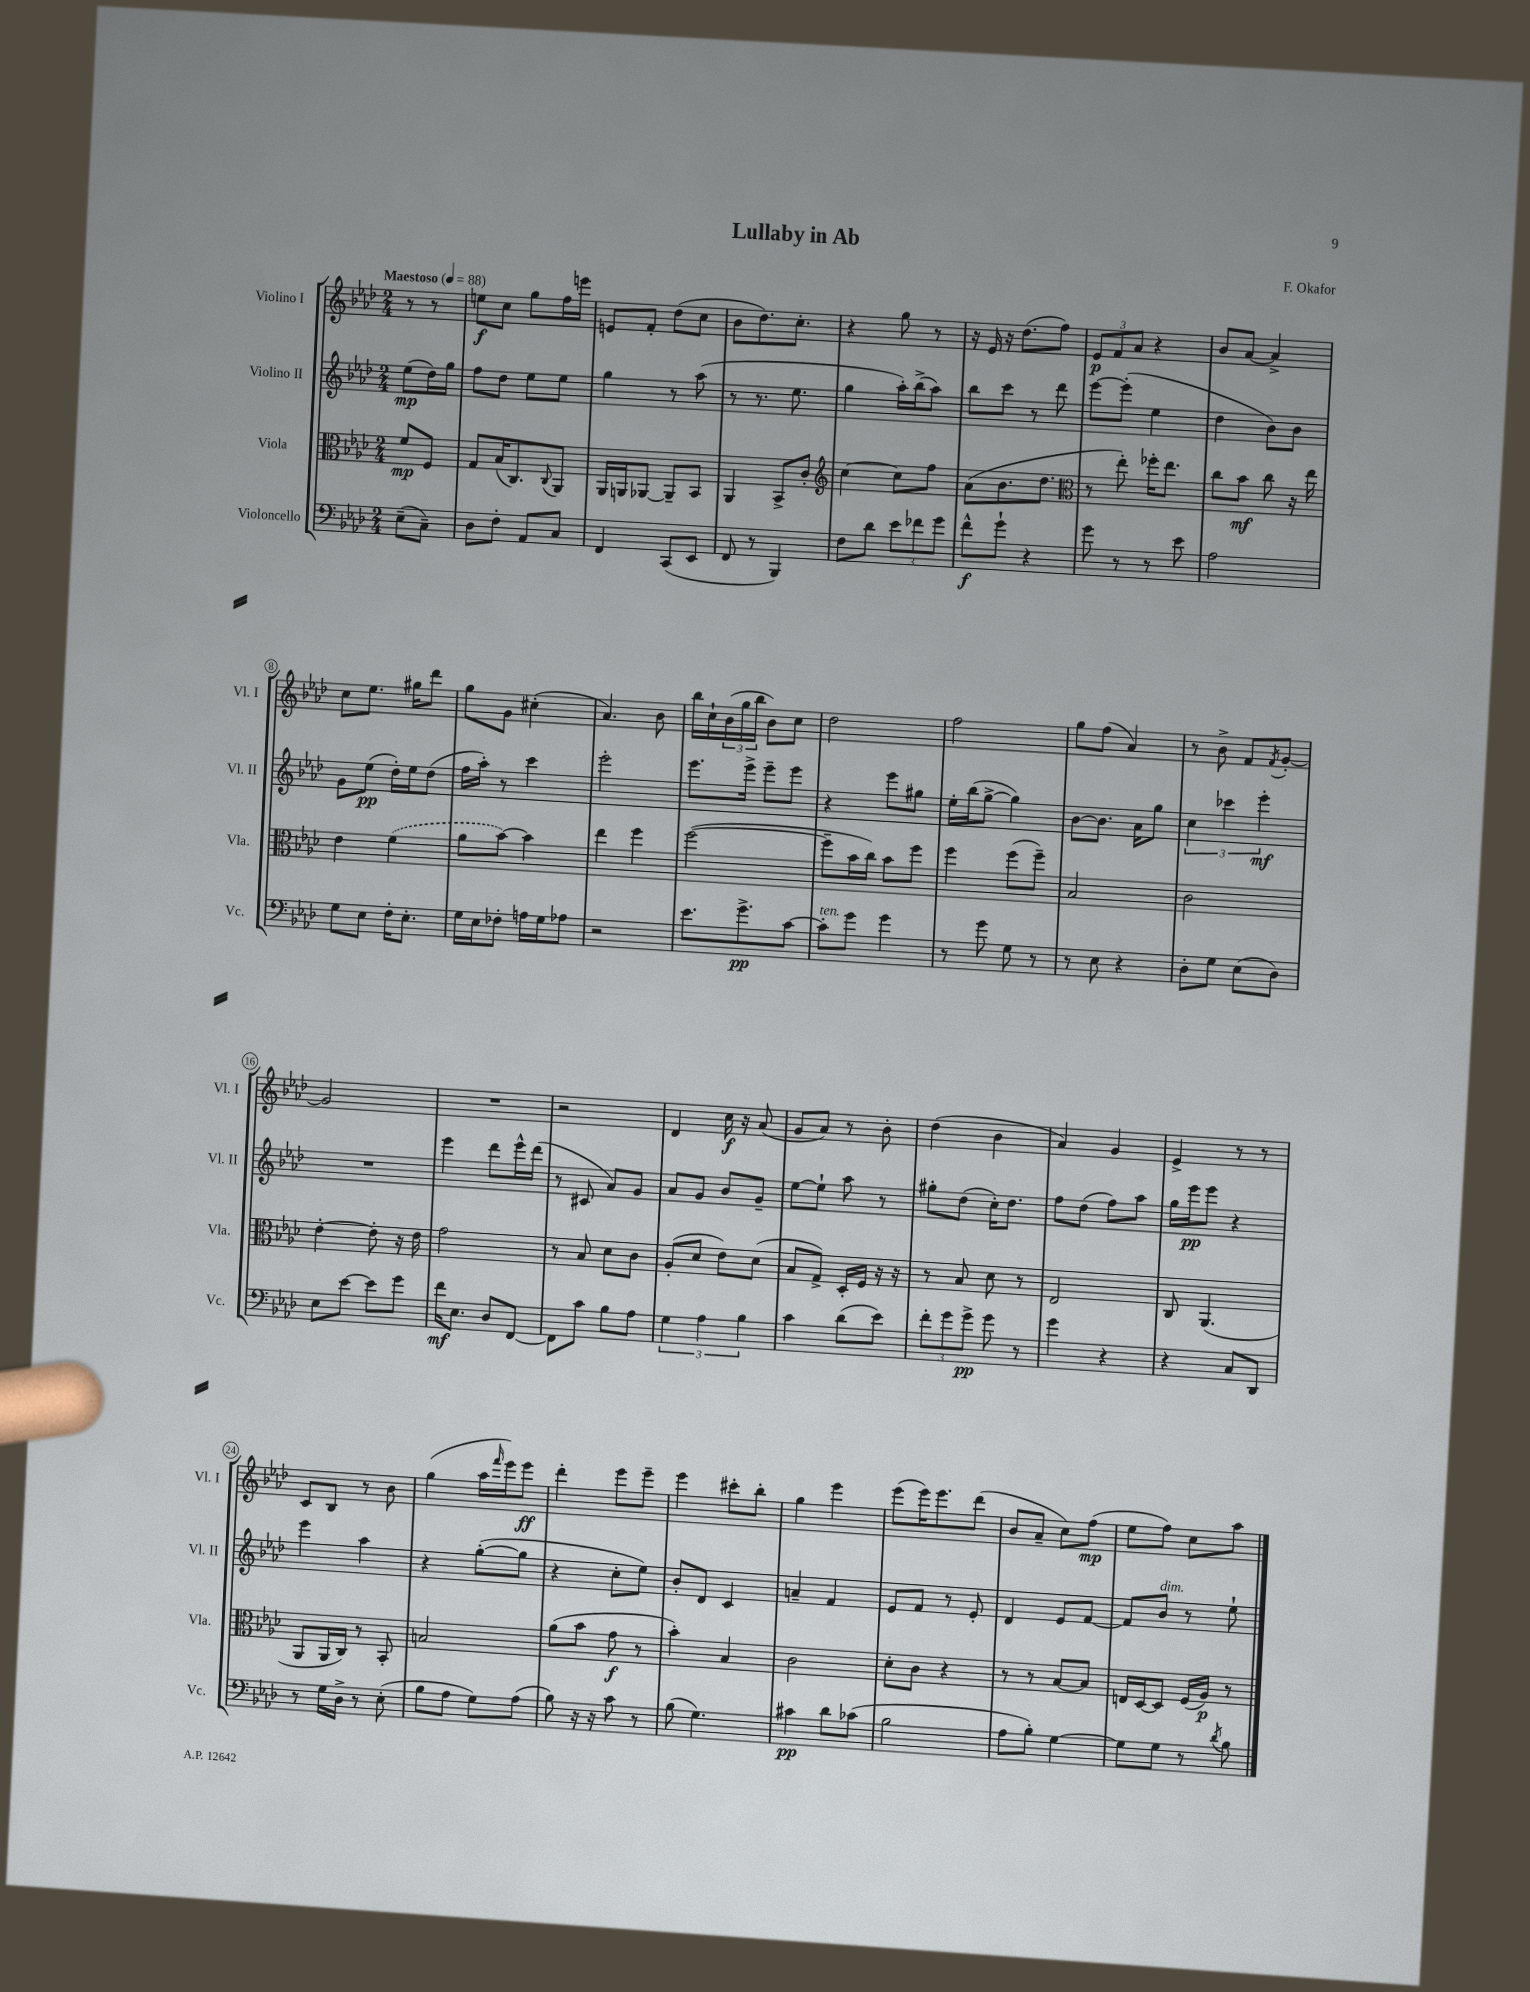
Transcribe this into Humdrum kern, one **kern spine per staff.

**kern	**kern	**kern	**kern
*staff4	*staff3	*staff2	*staff1
*clefF4	*clefC3	*clefG2	*clefG2
*k[b-e-a-d-]	*k[b-e-a-d-]	*k[b-e-a-d-]	*k[b-e-a-d-]
*M2/4	*M2/4	*M2/4	*M2/4
*MM88	*MM88	*MM88	*MM88
(8E-~	8f	(8ee-	8r
8C~)	8F	16dd-)	8r
.	.	16gg	.
=	=	=	=
8D-	8G	8ff	8ee
8F'	(16B-	8dd-	8cc
.	8.C)	.	.
8AA-	.	8ee-	8gg
.	8qqC	.	.
8C	8AA-	8ee-	16ff
.	.	.	16eee
=	=	=	=
4FF	16AA-	4gg	8e
.	16AA	.	.
.	[8AA-	.	8f'
(8CC	8AA-~]	8r	(8dd-
8EE-	8BB-	(8aa-	8cc
=	=	=	=
8FF	4AA-	8r	8b-
8r	.	8.r	8.dd-)
4BBB-)	8BB-^	.	.
.	.	8.ee-	8.cc'
.	8c'	.	.
=	=	=	=
*	*clefG2	*	*
8F	[4cc	4gg	4r
8d-	.	.	.
12e-	8cc]	16aa-')	8gg
.	.	(16bb-^	.
12f-	.	.	.
.	8ff	8aa-)	8r
12g	.	.	.
=	=	=	=
8f^^	(8a-	8bb-	16r
.	.	.	16e-
8g`	8.b-	8ccc	16r
.	.	.	(8.dd-
4r	.	8r	.
.	8.dd-	.	.
.	.	8ddd-	8ff)
=	=	=	=
*	*clefC3	*	*
8g	8r	[8eee-	12e-
.	.	.	12f
8r	8ee-')	(8eee-']	.
.	.	.	12a-
8r	16ff-'	4ee-	4r
.	8.ee-	.	.
8e-	.	.	.
=	=	=	=
2A-	8cc	4dd-	8b-
.	8b-	.	[8a-
.	8cc	8b-)	4a-^]
.	16r	8b-	.
.	16ee-	.	.
=	=	=	=
8G	4e-	8g	8cc
8E-	.	(8ee-	8.ee-
16F'	(4f	16dd-')	.
8.E-'	.	16ee-	16gg#
.	.	(8dd-	8ddd-
=	=	=	=
16G	8a-	16ff	8gg
16E-	.	16aa-')	.
8F-'	[8b-)	8r	8g
16A	4b-]	4ccc	(4cc#'
16G	.	.	.
8A-	.	.	.
=	=	=	=
2r	4ee-	2eee-'	4.a-)
.	4ff	.	.
.	.	.	8b-
=	=	=	=
8.e-	([2ff	8.eee-	16bb-
.	.	.	16cc`
.	.	.	(24b-
.	.	.	24gg
8.g^	.	16eee-^	.
.	.	.	24bb-
.	.	8eee-~	8b-)
[8c	.	8eee-	8cc
=	=	=	=
8c']	8ff~]	4r	2dd-
8g	16b-	.	.
.	16cc)	.	.
4g	8b-	8eee-	.
.	8ff	8gg#	.
=	=	=	=
8r	4ff	16ee-'	2ff
.	.	(16bb-	.
8g	.	[8gg^	.
8G	(8ff	4gg])	.
8r	8ff~)	.	.
=	=	=	=
8r	2B-	[8b-	8gg
8E-	.	8.b-]	(8ff
4r	.	.	4a-)
.	.	16a-	.
.	.	8gg	.
=	=	=	=
8D-'	2c	6cc	8r
8G	.	.	8b-^
.	.	6ccc-	.
(8E-	.	.	8f
.	.	6eee-'	.
.	.	.	8qf
8D-)	.	.	[8g'
=	=	=	=
8E-	[4e-'	2r	2g]
[8e-	.	.	.
8e-]	8e-']	.	.
8g	16r	.	.
.	16e-	.	.
=	=	=	=
16f	2g	4eee-	2r
8.E-	.	.	.
8D-	.	8ddd-	.
[8FF	.	16eee-^^	.
.	.	(16ddd-	.
=	=	=	=
8FF]	8r	8r	2r
8c	8B-	8c#	.
8B-	8d-	8a-)	.
8A-	8c	8g	.
=	=	=	=
6G	(8A-'	8a-	4d-
.	8d-	8g	.
6A-	.	.	.
.	8e-)	8b-	16cc
.	.	.	16r
6B-	.	.	.
.	(8d-	8g~	(8a-
=	=	=	=
4c	8B-	[8ee-	8g
.	8G^)	8ee-`]	8a-)
(8d-	16D-'	8aa-	8r
.	16F	.	.
8e-)	16r	8r	8b-'
.	16r	.	.
=	=	=	=
12f'	8r	8gg#'	(4dd-
12g	.	.	.
.	8B-	(8dd-	.
12g^	.	.	.
8g	8d-	16cc')	4b-
.	.	8.dd-	.
8r	8r	.	.
=	=	=	=
4g	2E-	8ff	4a-)
.	.	(8dd-	.
4r	.	8ff)	4g
.	.	8aa-	.
=	=	=	=
4r	8C	16gg	4e-^
.	.	16eee-	.
.	(4.AA-	8eee-	.
8C	.	4r	8r
8DD-	.	.	8r
=	=	=	=
8r	8AA-	4eee-	8c
16G	16AA-	.	8B-
16D-^	16C)	.	.
8r	8r	4aa-	8r
(8E-'	8BB-'	.	8b-
=	=	=	=
8B-	2B	4r	(4gg
8A-	.	.	.
8G)	.	([8gg'	16aa-
.	.	.	16qqfff
.	.	.	16eee-)
(8A-	.	8gg]	8eee-
=	=	=	=
8B-)	(8a-	4r	4ddd-'
16r	8b-	.	.
16r	.	.	.
8c	8g	8cc'	8eee-
8r	8r	8ee-)	8eee-~
=	=	=	=
(8B-	4b-')	8b-'	4eee-
4.G)	.	8d-	.
.	4B-	4c	8ccc#'
.	.	.	8bb-'
=	=	=	=
4c#	2c	4a~	4gg
8d-	.	4f	4eee-
(8c-	.	.	.
=	=	=	=
2B-	8d-'	8e-	(8eee-
.	8c	8f	16eee-)
.	.	.	8.eee-
.	4r	8r	.
.	.	8e-'	(8ddd-
=	=	=	=
8A-	8r	4d-	8b-
8B-')	8r	.	8a-~
[4G	[8B-	8e-	8cc)
.	8B-]	[8f	(8ff
=	=	=	=
8G]	16E	8f]	8ee-
.	[16D-	.	.
8G	8D-]	8b-	8ff)
8r	(16F	8r	8cc
.	16A-)	.	.
8qd-	.	.	.
8B-	8r	8ee-`	8aa-
==	==	==	==
*-	*-	*-	*-
